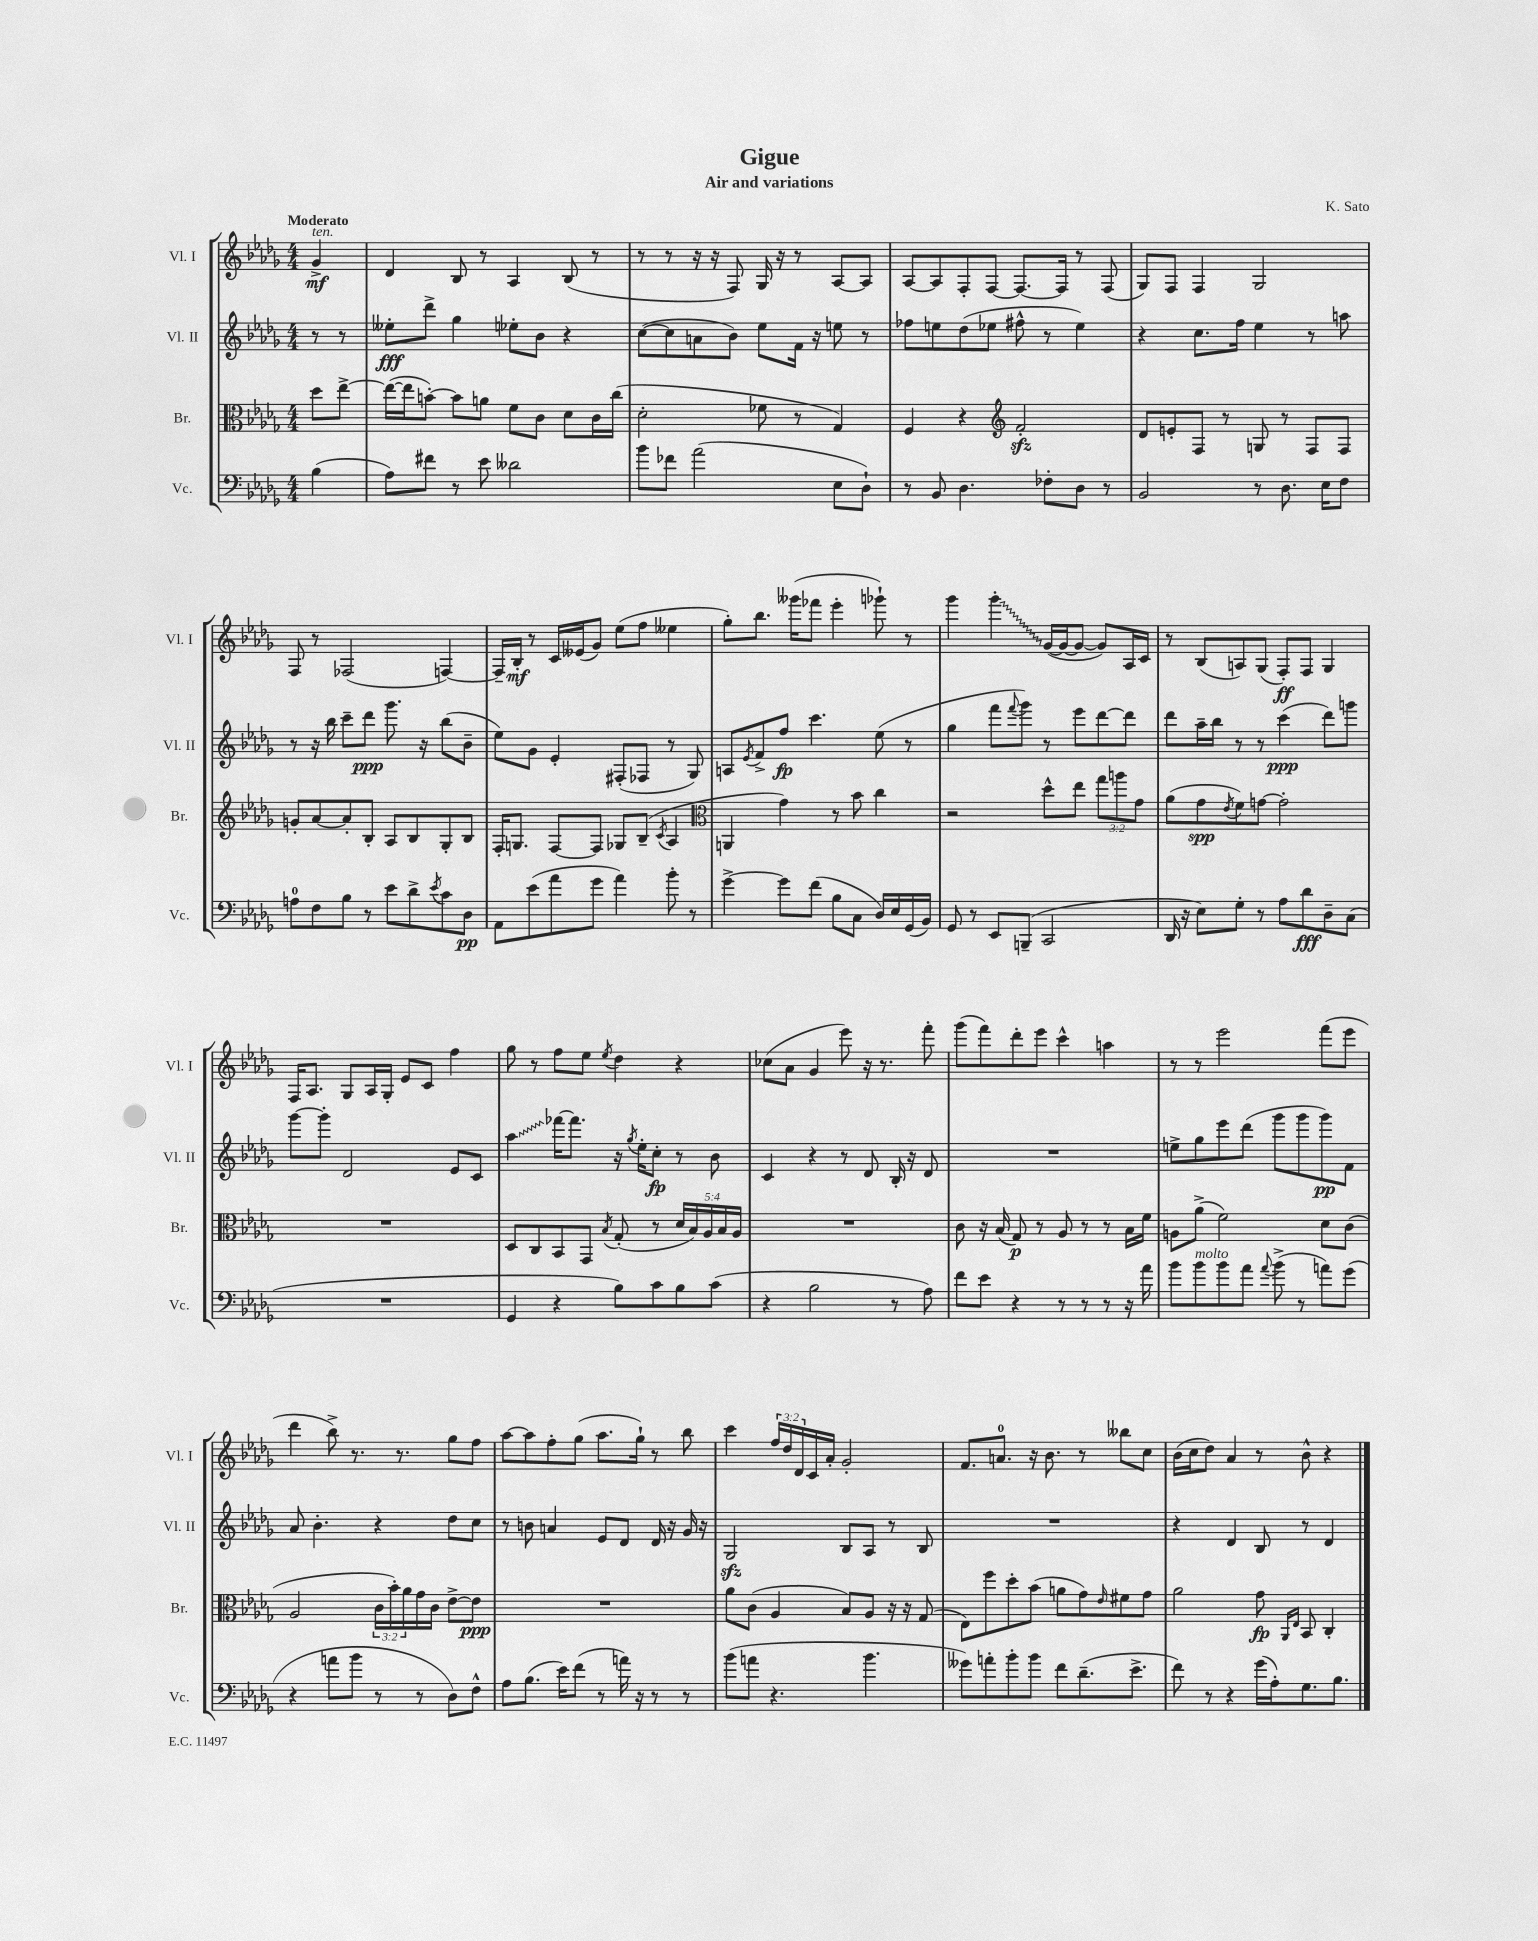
\header { title = "Gigue" composer = "K. Sato" subtitle = "Air and variations" }
<<
\new StaffGroup <<
\new Staff = "s0" \with { instrumentName = "Vl. I" shortInstrumentName = "Vl. I" } {
    \clef treble \key des \major \numericTimeSignature \time 4/4 \override Staff.TupletNumber.text = #tuplet-number::calc-fraction-text \partial 4 \tempo "Moderato"
    ges'4->\mf^\markup { \italic "ten." } |
    des'4 bes8 r8 aes4 bes8( r8 |
    r8 r8 r16 r16 f8) ges16 r16 r8 aes8~ aes8 |
    aes8~ aes8 f8-. f8~ f8.~ f16 r8 f8( |
    ges8) f8 f4 ges2 |
    f8 r8 fes2( f4~) |
    f16-- bes16-.\mf r8 c'16 eeses'16( ges'8) ees''8( f''8 eeses''4 |
    ges''8-.) bes''8. geses'''16( fes'''8 ees'''4-. ges'''8-!) r8 |
    ges'''4 \once \override Glissando.style = #'zigzag ges'''4-.\glissando ges'16~( ges'16~ ges'8~ ges'8) aes16 c'16 |
    r8 bes8( a8) ges8( f8-.\ff) f8 ges4 |
    f16 aes8. ges8 aes16 ges16-. ees'8 c'8 f''4 |
    ges''8 r8 f''8 ees''8 \acciaccatura { ees''8 } des''4 r4 |
    ces''8( aes'8 ges'4 ees'''8) r16 r8. f'''8-. |
    ges'''8( f'''8) des'''8-. ees'''8 c'''4-^ a''4 |
    r8 r8 ees'''2 f'''8( ees'''8 |
    des'''4 bes''8->) r8. r8. ges''8 f''8 |
    aes''8~ aes''8 f''8-. ges''8( aes''8. ges''16-!) r8 bes''8 |
    c'''4 \tuplet 3/2 { f''16 des''16 des'16 } c'16 aes'16-. ges'2-. |
    f'8. a'8.-0 r16 bes'8. r8 beses''8 c''8 |
    bes'16( c''16 des''8) aes'4 r8 bes'8-^ r4 \bar "|." |
}
\new Staff = "s1" \with { instrumentName = "Vl. II" shortInstrumentName = "Vl. II" } {
    \clef treble \key des \major \numericTimeSignature \time 4/4 \partial 4
    r8 r8 |
    eeses''8-.\fff des'''8-> ges''4 ees''8-. bes'8 r4 |
    c''8~( c''8 a'8 bes'8) ees''8 f'16 r16 e''8 r8 |
    fes''8 e''8 des''8( ees''8 fis''8-^ r8 ees''4) |
    r4 c''8. f''16 ees''4 r8 a''8 |
    r8 r16 bes''16 c'''8-- des'''8\ppp ges'''8. r16 bes''8( bes'8-- |
    ees''8) ges'8 ees'4-. fis8-.( fes8 r8 ges8) |
    a8 \acciaccatura { ees'8 } f'8-> f''8\fp c'''4. ees''8( r8 |
    ges''4 f'''8 \appoggiatura { f'''8 } ges'''8) r8 ees'''8 des'''8~ des'''8 |
    des'''8 aes''16-- bes''16 r8 r8 c'''4\ppp( des'''8) g'''8 |
    ges'''8~ ges'''8-. des'2 ees'8 c'8 |
    \once \override Glissando.style = #'zigzag aes''4\glissando fes'''16~ fes'''8. r16 \acciaccatura { ges''8 } ees''16-. c''8-.\fp r8 bes'8 |
    c'4 r4 r8 des'8 bes16-. r16 des'8 |
    R1 |
    e''8-> ges''8 ees'''8 des'''8( ges'''8 ges'''8 ges'''8\pp) f'8 |
    aes'8 bes'4.-. r4 des''8 c''8 |
    r8 b'8 a'4 ees'8 des'8 des'16 r16 ges'16 r16 |
    ges2\sfz bes8 aes8 r8 bes8 |
    R1 |
    r4 des'4 bes8 r8 des'4 \bar "|." |
}
\new Staff = "s2" \with { instrumentName = "Br." shortInstrumentName = "Br." } {
    \clef alto \key des \major \numericTimeSignature \time 4/4 \override Staff.TupletNumber.text = #tuplet-number::calc-fraction-text \partial 4
    des''8 ees''8~-> |
    ees''16~( ees''16 b'8~-.) b'8 a'8 f'8 c'8 des'8 c'16 c''16( |
    des'2-. fes'8 r8 ges4) |
    f4 r4 \clef treble f'2-.\sfz |
    des'8 e'8-. f8 r8 g8 r8 f8 f8 |
    g'8-. aes'8~ aes'8-. bes8-. aes8 bes8 ges8-. bes8 |
    f16-. g8. f8~ f8 ges8 bes8--( \acciaccatura { c'8 } aes4 |
    \clef alto a,4 ges'4) r8 bes'8 c''4 |
    r2 des''8-^ ees''8 \tuplet 3/2 { ges''8 a''8 ges'8 } |
    aes'8( ges'8\spp \acciaccatura { ees'8 } f'8) g'8~ g'2-. |
    R1 |
    des8 c8 bes,8 ges,8 \acciaccatura { bes8 } ges8-.( r8 \tuplet 5/4 { des'16 bes16) aes16 bes16 aes16 } |
    R1 |
    c'8 r16 bes16( ges8\p) r8 aes8 r8 r8 bes16 f'16 |
    a8 aes'8->( f'2) des'8 c'8( |
    aes2 \tuplet 3/2 { c'16 bes'16-.) aes'16 } ges'16 c'16 ees'8~-> ees'8\ppp |
    R1 |
    aes'8 c'8( aes4 bes8) aes8 r16 r16 ges8( |
    ees8) f''8 des''8-. bes'8( a'8 ges'8) \grace { ees'16 } fis'8 ges'8 |
    aes'2 ges'8\fp \grace { aes,16 ees16 } bes,8 c4-. \bar "|." |
}
\new Staff = "s3" \with { instrumentName = "Vc." shortInstrumentName = "Vc." } {
    \clef bass \key des \major \numericTimeSignature \time 4/4 \partial 4
    bes4( |
    aes8) fis'8 r8 ees'8 deses'2 |
    bes'8 fes'8 aes'2( ees8 des8-!) |
    r8 bes,8 des4. fes8-. des8 r8 |
    bes,2 r8 des8. ees16 f8 |
    a8-0 f8 bes8 r8 ees'8 des'8-> \acciaccatura { ees'8 } c'8 des8\pp |
    aes,8 ees'8( aes'8 ges'8 aes'4) bes'8-. r8 |
    ges'4~-> ges'8 f'8( bes8 c8 des16) ees16 ges,16( bes,16) |
    ges,8 r8 ees,8 b,,8--( c,2 |
    des,16 r16 ees8) ges8-. r8 aes8 des'8\fff des8-- c8( |
    R1 |
    ges,4 r4 bes8) c'8 bes8 c'8( |
    r4 bes2 r8 aes8) |
    f'8 ees'8 r4 r8 r8 r8 r16 aes'16 |
    bes'8 bes'8^\markup { \italic "molto" } bes'8 aes'8 \appoggiatura { aes'8 } bes'8->( r8 a'8) ges'8( |
    r4 a'8 bes'8 r8 r8 des8) f8-^ |
    aes8 bes8.( ees'16) f'8( r8 a'16) r16 r8 r8 |
    bes'8( a'8 r4. bes'4. |
    geses'8) a'8-. bes'8-. bes'8 f'8 des'8.--( ees'8.-> |
    f'8) r8 r4 ges'16( aes16-.) ges8. bes8. \bar "|." |
}
>>
>>
\layout { \context { \Score \remove "Bar_number_engraver" } }
